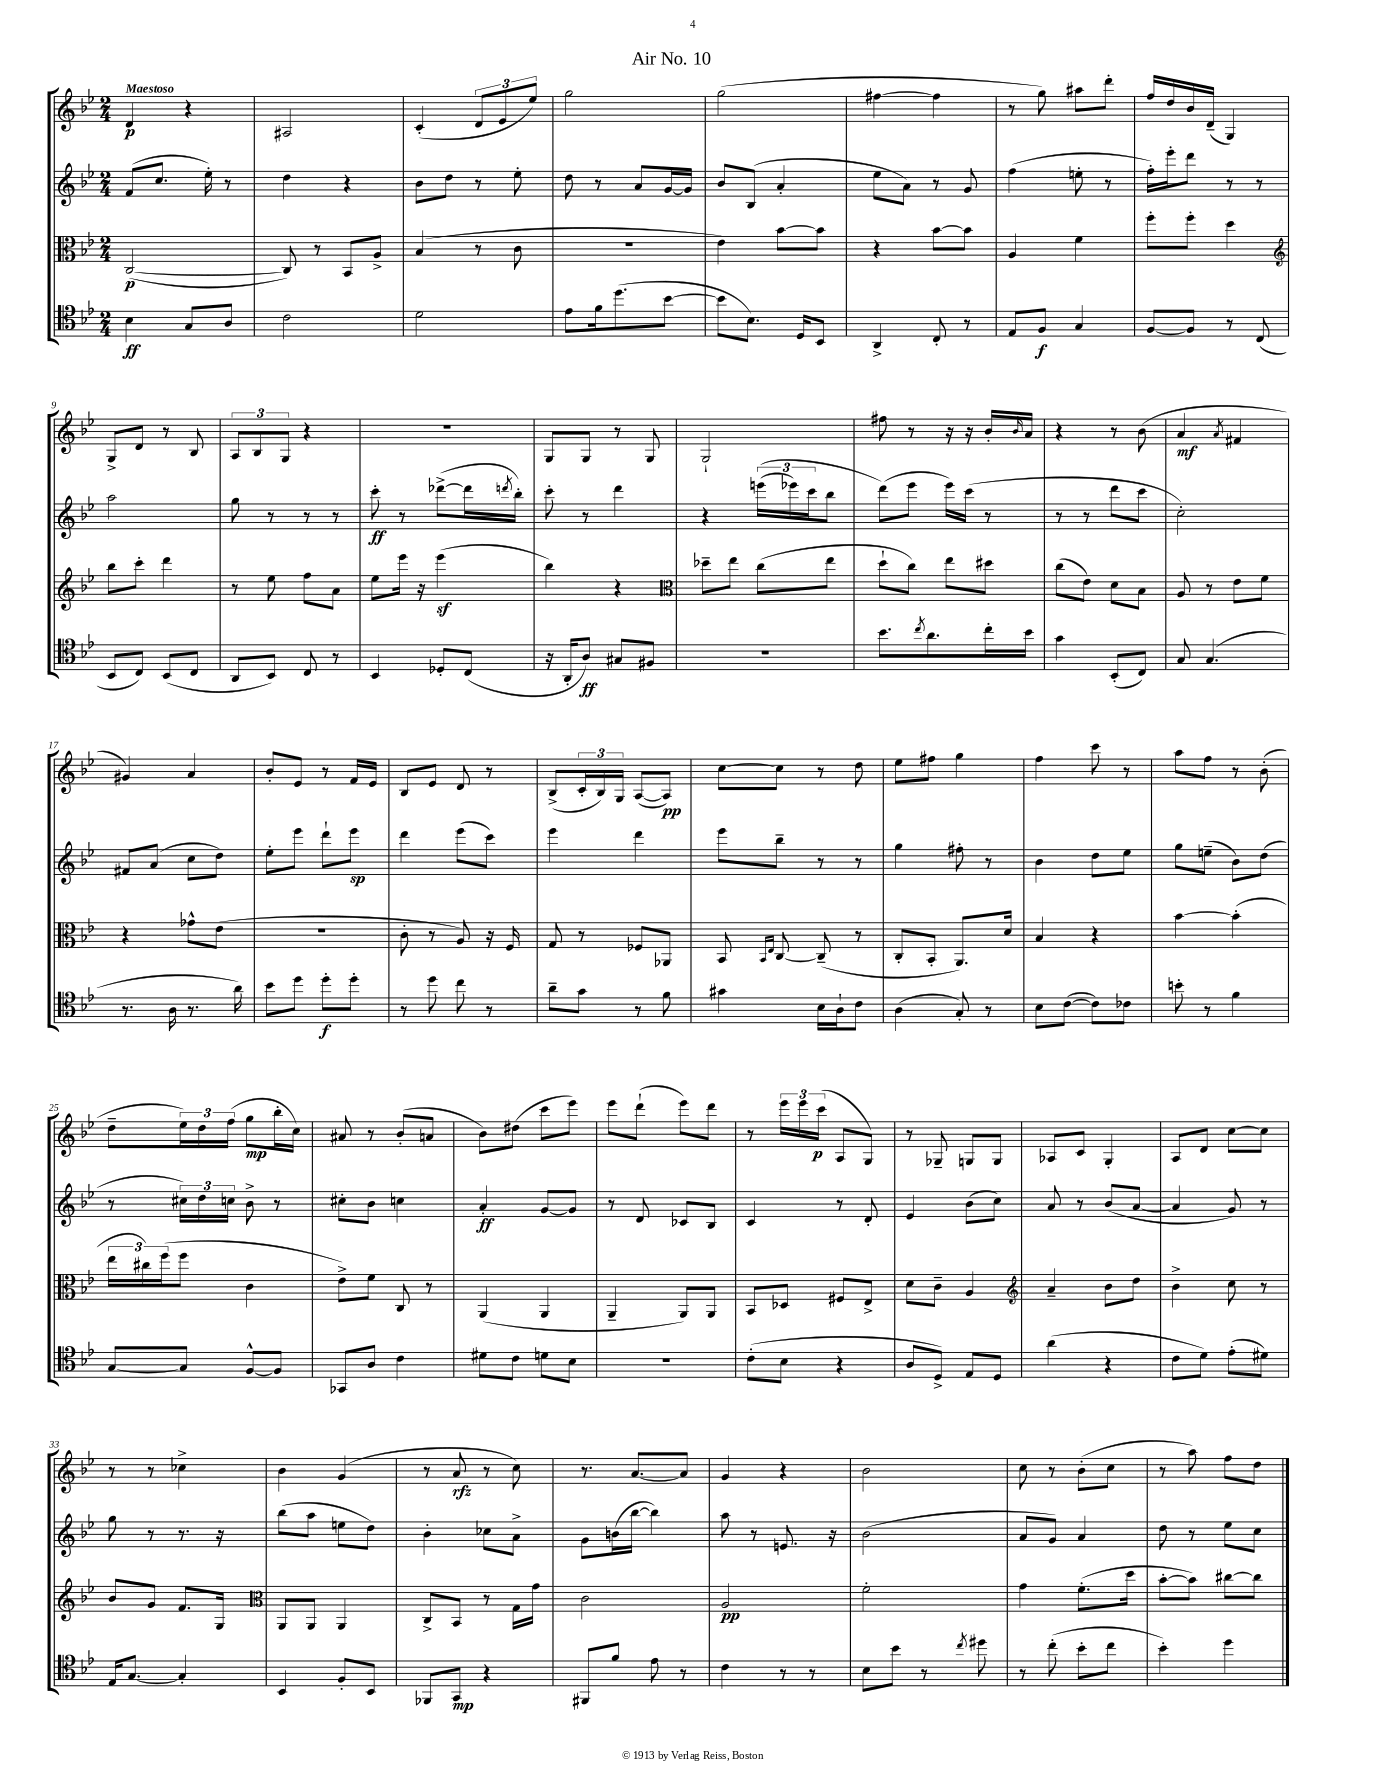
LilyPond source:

\header { title = "Air No. 10" }
<<
\new StaffGroup <<
\new Staff = "s0" {
    \clef treble \key bes \major \numericTimeSignature \time 2/4 \tempo "Maestoso"
    d'4\p r4 |
    ais2 |
    c'4-.( \tuplet 3/2 { d'8 ees'8 ees''8) } |
    g''2 |
    g''2( |
    fis''4~ fis''4 |
    r8 g''8) ais''8 d'''8-. |
    f''16 d''16 bes'16 d'16--( g4) |
    g8-> d'8 r8 bes8 |
    \tuplet 3/2 { a8 bes8 g8 } r4 |
    r2 |
    g8 g8 r8 g8 |
    g2-! |
    fis''8 r8 r16 r16 bes'16-. \grace { bes'16 } a'16 |
    r4 r8 bes'8( |
    a'4\mf \acciaccatura { a'8 } fis'4 |
    gis'4) a'4 |
    bes'8-. ees'8 r8 f'16 ees'16 |
    bes8 ees'8 d'8 r8 |
    bes8->( \tuplet 3/2 { c'16-. bes16) g16 } a8~( a8\pp) |
    c''8~ c''8 r8 d''8 |
    ees''8 fis''8 g''4 |
    f''4 c'''8 r8 |
    a''8 f''8 r8 bes'8-.( |
    d''8-- \tuplet 3/2 { ees''16) d''16 f''16( } g''8\mp bes''16-. c''16) |
    ais'8 r8 bes'8-.( a'8 |
    bes'8) dis''8( c'''8 ees'''8) |
    ees'''8 d'''8-!( ees'''8) d'''8 |
    r8 \tuplet 3/2 { ees'''16 ees'''16 c'''16\p( } a8 g8) |
    r8 ges8-- g8 g8 |
    aes8 c'8 g4-. |
    a8 d'8 c''8~ c''8 |
    r8 r8 ces''4-> |
    bes'4 g'4( |
    r8 a'8\rfz r8 c''8) |
    r8. a'8.~ a'8 |
    g'4 r4 |
    bes'2 |
    c''8 r8 bes'8-.( c''8 |
    r8 a''8) f''8 d''8 \bar "|." |
}
\new Staff = "s1" {
    \clef treble \key bes \major \numericTimeSignature \time 2/4
    f'8( c''8. ees''16-.) r8 |
    d''4 r4 |
    bes'8 d''8 r8 ees''8-. |
    d''8 r8 a'8 g'16~ g'16 |
    bes'8 bes8( a'4-. |
    ees''8 a'8) r8 g'8 |
    f''4( e''8-. r8 |
    f''16-.) ees'''16-. d'''8 r8 r8 |
    a''2 |
    g''8 r8 r8 r8 |
    c'''8-.\ff r8 des'''8~->( des'''16 \acciaccatura { d'''8 } bes''16-.) |
    c'''8-. r8 d'''4 |
    r4 \tuplet 3/2 { e'''16(\( ees'''16) c'''16 } bes''8 |
    d'''8(\) ees'''8 ees'''16) c'''16( r8 |
    r8 r8 d'''8 c'''8 |
    c''2-.) |
    fis'8 a'8( c''8 d''8) |
    ees''8-. ees'''8 d'''8-! ees'''8\sp |
    d'''4 ees'''8( c'''8) |
    ees'''4 d'''4 |
    ees'''8 bes''8-- r8 r8 |
    g''4 fis''8-. r8 |
    bes'4 d''8 ees''8 |
    g''8 e''8--( bes'8) d''8( |
    r8 \tuplet 3/2 { cis''16) d''16 c''16 } bes'8-> r8 |
    cis''8-. bes'8 c''4 |
    a'4-.\ff g'8~ g'8 |
    r8 d'8 ces'8 bes8 |
    c'4 r8 d'8-. |
    ees'4 bes'8( c''8) |
    a'8 r8 bes'8( a'8~ |
    a'4 g'8) r8 |
    g''8 r8 r8. r16 |
    bes''8( a''8 e''8 d''8) |
    bes'4-. ces''8 a'8-> |
    g'8 b'16( bes''16~ bes''4) |
    a''8 r8 e'8. r16 |
    bes'2( |
    a'8 g'8) a'4 |
    d''8 r8 ees''8 c''8 \bar "|." |
}
\new Staff = "s2" {
    \clef alto \key bes \major \numericTimeSignature \time 2/4
    c2~\p( |
    c8) r8 bes,8 a8-> |
    bes4( r8 c'8 |
    r2 |
    ees'4) bes'8~ bes'8 |
    r4 bes'8~ bes'8 |
    a4 f'4 |
    f''8-. f''8-. d''4 |
    \clef treble bes''8 c'''8-. d'''4 |
    r8 ees''8 f''8 a'8 |
    ees''8 ees'''16 r16 ees'''4\sf( |
    bes''4) r4 |
    \clef alto des''8-- ees''8 c''8( ees''8 |
    d''8-! c''8) ees''8 dis''8 |
    c''8( ees'8) d'8 bes8 |
    a8 r8 ees'8 f'8 |
    r4 ges'8-^ ees'8( |
    R2 |
    c'8-. r8 a8) r16 f16 |
    g8 r8 fes8 aes,8 |
    bes,8 \grace { bes,16 ees16 } c8~ c8--( r8 |
    c8-. bes,8-. a,8.) d'16 |
    bes4 r4 |
    bes'4~ bes'4-.( |
    \tuplet 3/2 { ees''16 cis''16) f''16( } f''8 c'4 |
    ees'8->) f'8 c8 r8 |
    a,4( a,4 |
    a,4-- a,8) a,8 |
    bes,8 des8 fis8 ees8-> |
    d'8 c'8-- a4 |
    \clef treble a'4-- bes'8 d''8 |
    bes'4-> c''8 r8 |
    bes'8 g'8 f'8. g16 |
    \clef alto a,8 a,8 a,4 |
    c8-> bes,8 r8 g16 g'16 |
    c'2 |
    a2\pp |
    f'2-. |
    g'4 f'8.-.( d''16 |
    bes'8~-. bes'8) cis''8~ cis''8 \bar "|." |
}
\new Staff = "s3" {
    \clef tenor \key bes \major \numericTimeSignature \time 2/4
    bes4\ff g8 a8 |
    c'2 |
    d'2 |
    ees'8 f'16 d''8.( bes'8~ |
    bes'8 bes8.) d16 bes,8 |
    a,4-> c8-. r8 |
    ees8 f8\f g4 |
    f8~ f8 r8 c8( |
    bes,8 c8) bes,8( c8 |
    a,8 bes,8) c8 r8 |
    bes,4 des8-. c8( |
    r16 a,16-. a8\ff) gis8 fis8 |
    R2 |
    bes'8. \acciaccatura { c''8 } a'8. c''16-. bes'16 |
    g'4 bes,8-.( c8) |
    g8 g4.( |
    r8. a16 r8. a'16) |
    bes'8 d''8 d''8-.\f d''8-. |
    r8 d''8 c''8 r8 |
    a'8-- g'8 r8 f'8 |
    gis'4 bes16 a16-! c'8 |
    a4( g8-.) r8 |
    bes8 c'8~( c'8) ces'8 |
    b'8-. r8 f'4 |
    g8~ g8 f8~-^ f8 |
    ges,8 a8 c'4 |
    dis'8 c'8 d'8 bes8 |
    R2 |
    c'8-.( bes8 r4 |
    a8 d8->) ees8 d8 |
    a'4( r4 |
    c'8 d'8) ees'8-.( dis'8) |
    ees16 g8.~ g4-. |
    bes,4 f8-. bes,8 |
    fes,8 g,8\mp r4 |
    fis,8 f'8 ees'8 r8 |
    c'4 r8 r8 |
    bes8 bes'8 r8 \acciaccatura { c''8 } dis''8 |
    r8 c''8-.( bes'8-. c''8 |
    bes'4-.) d''4 \bar "|." |
}
>>
>>
